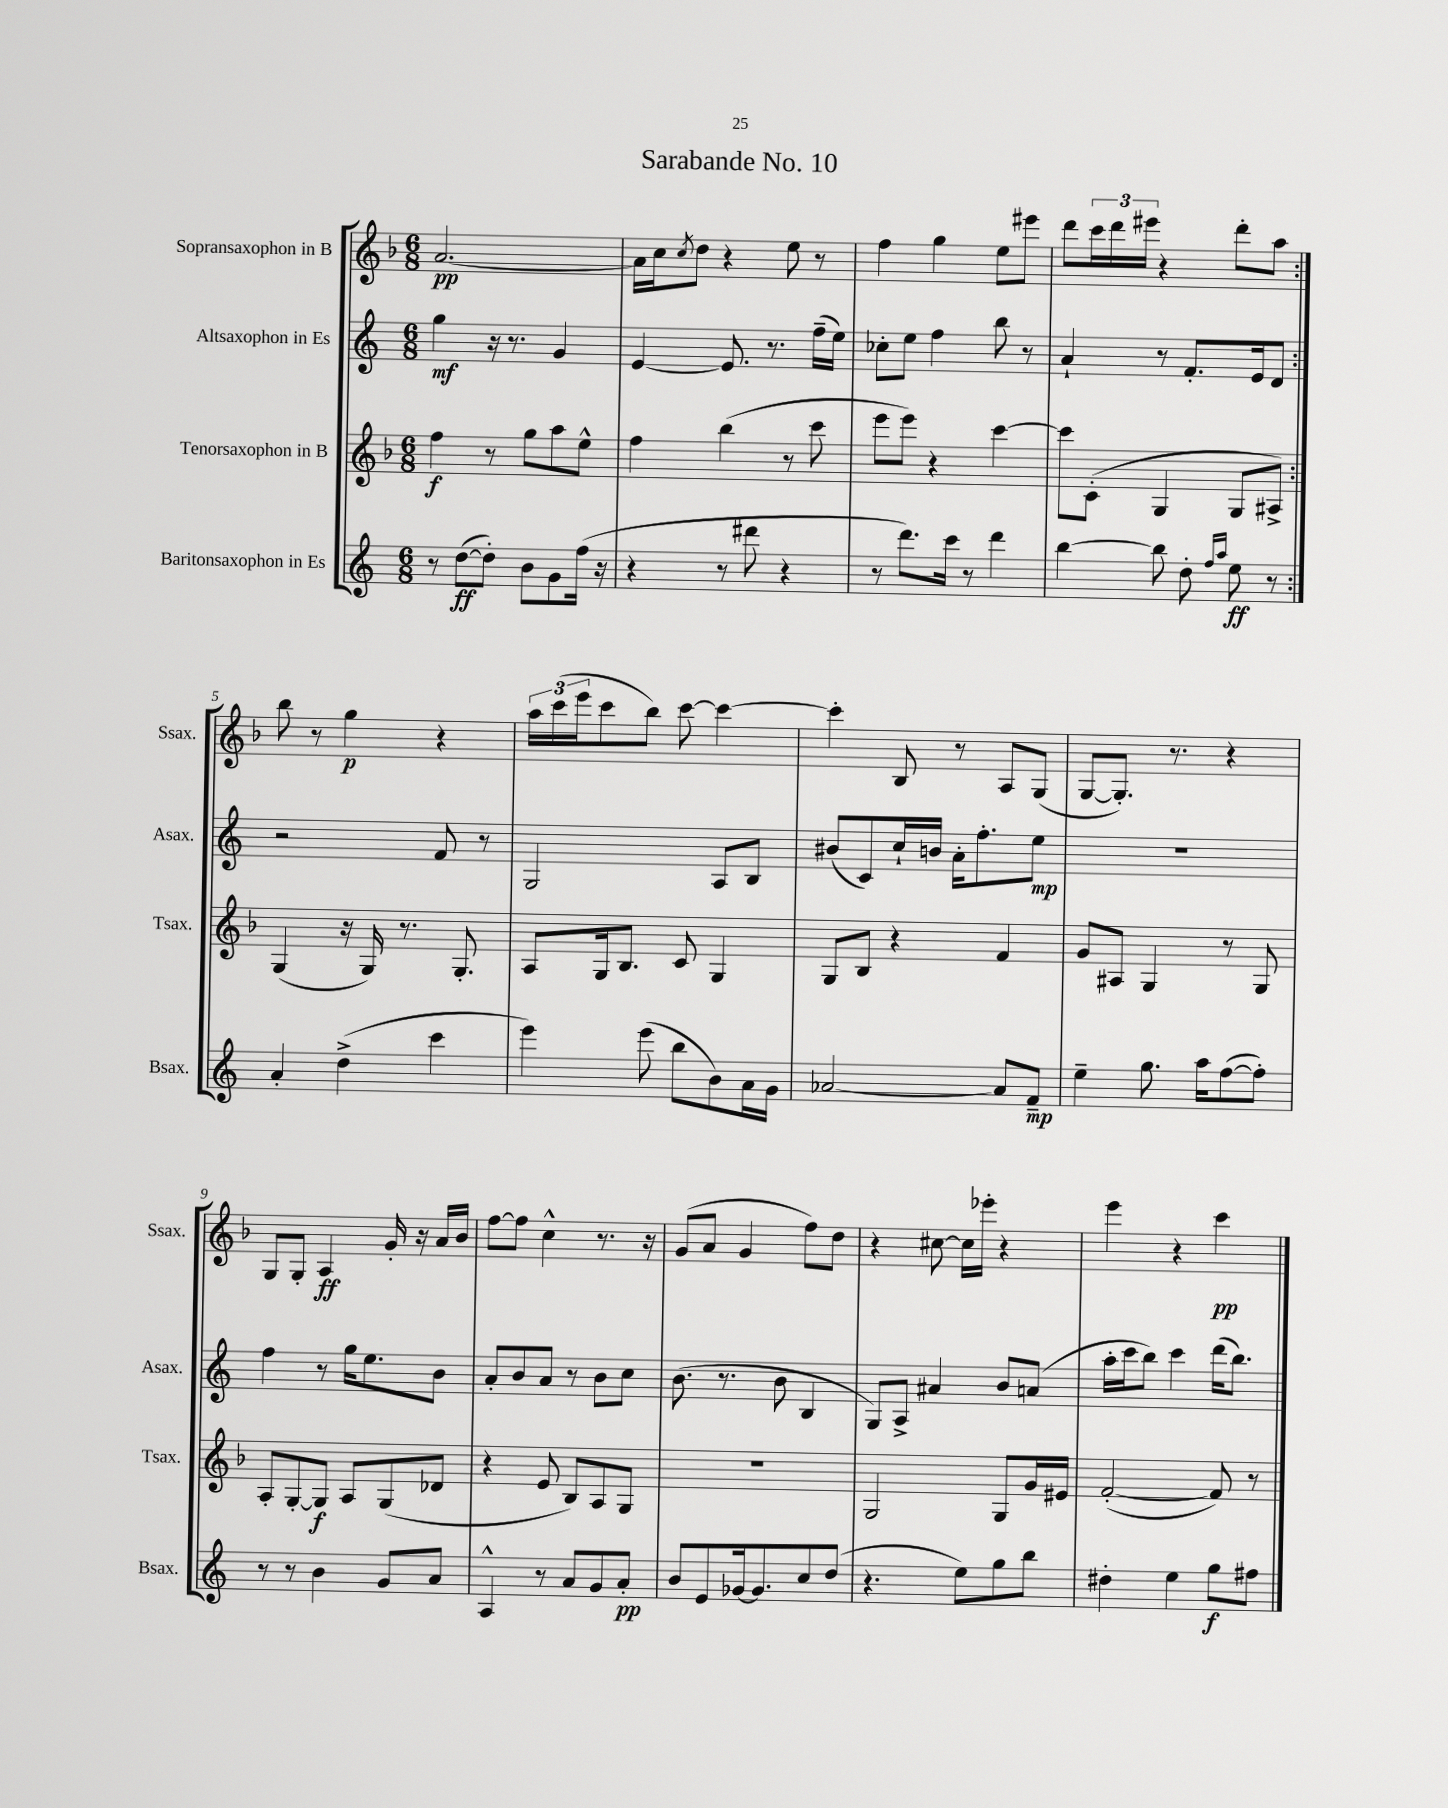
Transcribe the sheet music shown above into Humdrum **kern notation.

**kern	**dynam	**kern	**dynam	**kern	**dynam	**kern	**dynam
*part4	*part4	*part3	*part3	*part2	*part2	*part1	*part1
*staff4	*staff4	*staff3	*staff3	*staff2	*staff2	*staff1	*staff1
*I"Baritonsaxophon in Es	*	*I"Tenorsaxophon in B	*	*I"Altsaxophon in Es	*	*I"Sopransaxophon in B	*
*I'Bsax.	*	*I'Tsax.	*	*I'Asax.	*	*I'Ssax.	*
*clefG2	*	*clefG2	*	*clefG2	*	*clefG2	*
*k[]	*	*k[b-]	*	*k[]	*	*k[b-]	*
*M6/8	*	*M6/8	*	*M6/8	*	*M6/8	*
=1	=1	=1	=1	=1	=1	=1	=1
8r	.	4ff\	f	4gg\	mf	[2.a/	pp
([8dd\L	ff	.	.	.	.	.	.
8dd'\J])	.	8r	.	16r	.	.	.
.	.	.	.	8.r	.	.	.
8b\L	.	8gg\L	.	.	.	.	.
8g\	.	8aa\	.	4g/	.	.	.
(16ff\Jk	.	8ee^^\J	.	.	.	.	.
16r	.	.	.	.	.	.	.
=2	=2	=2	=2	=2	=2	=2	=2
4r	.	4ff\	.	[4e/	.	16a\LL]	.
.	.	.	.	.	.	16cc\J	.
.	.	.	.	.	.	8qcc/	.
.	.	.	.	.	.	8dd\J	.
8r	.	(4bb-\	.	8.e/]	.	4r	.
8ddd#X\	.	.	.	.	.	.	.
.	.	.	.	8.r	.	.	.
4r	.	8r	.	.	.	8ee\	.
.	.	8ccc\	.	(16ff~\LL	.	8r	.
.	.	.	.	16ee\JJ)	.	.	.
=3	=3	=3	=3	=3	=3	=3	=3
8r	.	8eee\L	.	8cc-X'\L	.	4ff\	.
8.ddd\L)	.	8eee\J)	.	8ee\J	.	.	.
.	.	4r	.	4ff\	.	4gg\	.
16ccc\Jk	.	.	.	.	.	.	.
8r	.	.	.	.	.	.	.
4ddd\	.	[4ccc\	.	8bb\	.	8ee\L	.
.	.	.	.	8r	.	8eee#X\J	.
=4	=4	=4	=4	=4	=4	=4	=4
[4bb\	.	8ccc\L]	.	4a`/	.	8ddd\L	.
.	.	(8c'\J	.	.	.	24ccc\L	.
.	.	.	.	.	.	24ddd\	.
.	.	.	.	.	.	24eee#X\JJ	.
8bb\]	.	4G/	.	8r	.	4r	.
8dd'\	.	.	.	8.f'/L	.	.	.
16qqff/LL	.	.	.	.	.	.	.
16qqaa/JJ	.	.	.	.	.	.	.
8ee\	ff	8G/L	.	.	.	8ddd'\L	.
.	.	.	.	16e/k	.	.	.
8r	.	8A#X^/J)	.	8d/J	.	8aa\J	.
!!LO:LB:g=z
=5:|!	=5:|!	=5:|!	=5:|!	=5:|!	=5:|!	=5:|!	=5:|!
4a'/	.	(4G/	.	2r	.	8bb-\	.
.	.	.	.	.	.	8r	.
(4dd^\	.	16r	.	.	.	4gg\	p
.	.	16G/)	.	.	.	.	.
.	.	8.r	.	.	.	.	.
4ccc\	.	.	.	8f/	.	4r	.
.	.	8.G'/	.	.	.	.	.
.	.	.	.	8r	.	.	.
=6	=6	=6	=6	=6	=6	=6	=6
4eee\)	.	8A/L	.	2G/	.	24aa\LL	.
.	.	.	.	.	.	(24ccc\	.
.	.	.	.	.	.	24eee\J	.
.	.	16G/k	.	.	.	8ccc\	.
.	.	8.B-/J	.	.	.	.	.
(8eee\	.	.	.	.	.	8bb-\J)	.
8bb\L	.	8c/	.	.	.	[8ccc\	.
8b\)	.	4G/	.	8A/L	.	4ccc\_	.
16a\L	.	.	.	8B/J	.	.	.
16g\JJ	.	.	.	.	.	.	.
=7	=7	=7	=7	=7	=7	=7	=7
[2a-X/	.	8G/L	.	(8b#X/L	.	4ccc'\]	.
.	.	8B-/J	.	8c/)	.	.	.
.	.	4r	.	16cc`/L	.	8B-/	.
.	.	.	.	16bn/JJ	.	.	.
.	.	.	.	16a'\KL	.	8r	.
.	.	.	.	8.ff'\	.	.	.
8a-/L]	.	4f/	.	.	.	8A/L	.
8f~/J	mp	.	.	8ee\J	mp	(8G/J	.
=8	=8	=8	=8	=8	=8	=8	=8
4ee~\	.	8g/L	.	2.r	.	[8G/L	.
.	.	8A#X/J	.	.	.	8.G'/J])	.
8.gg\	.	4G/	.	.	.	.	.
.	.	.	.	.	.	8.r	.
16aa\KL	.	.	.	.	.	.	.
([8ff\	.	8r	.	.	.	4r	.
8ff'\J])	.	8G/	.	.	.	.	.
!!LO:LB:g=z
=9	=9	=9	=9	=9	=9	=9	=9
8r	.	8A'/L	.	4ff\	.	8G/L	.
8r	.	[8G'/	.	.	.	8G'/J	.
4b\	.	8G/J]	f	8r	.	4A/	ff
.	.	8A/L	.	16gg\KL	.	.	.
.	.	.	.	8.ee\	.	.	.
8g/L	.	(8G/	.	.	.	16g'/	.
.	.	.	.	.	.	16r	.
8a/J	.	8d-X/J	.	8b\J	.	16a/LL	.
.	.	.	.	.	.	16b-/JJ	.
=10	=10	=10	=10	=10	=10	=10	=10
4A^^/	.	4r	.	8a'/L	.	[8ff\L	.
.	.	.	.	8b/	.	8ff\J]	.
8r	.	8e/	.	8a/J	.	4cc^^\	.
8a/L	.	8B-/L)	.	8r	.	.	.
8g/	.	8A/	.	8b\L	.	8.r	.
8a'/J	pp	8G/J	.	8cc\J	.	.	.
.	.	.	.	.	.	16r	.
=11	=11	=11	=11	=11	=11	=11	=11
8b/L	.	2.r	.	(8.b\	.	(8g/L	.
8e/	.	.	.	.	.	8a/J	.
.	.	.	.	8.r	.	.	.
[16g-X/k	.	.	.	.	.	4g/	.
8.g-/]	.	.	.	.	.	.	.
.	.	.	.	8b\	.	.	.
8cc/	.	.	.	4B/	.	8ff\L)	.
(8dd/J	.	.	.	.	.	8dd\J	.
=12	=12	=12	=12	=12	=12	=12	=12
4.r	.	2G/	.	8G/L)	.	4r	.
.	.	.	.	8A^/J	.	.	.
.	.	.	.	4a#X/	.	[8cc#X\	.
8ee\L)	.	.	.	.	.	16cc#\LL]	.
.	.	.	.	.	.	16eee-X'\JJ	.
8gg\	.	8G/L	.	8b/L	.	4r	.
8bb\J	.	16g/L	.	(8an/J	.	.	.
.	.	16e#X/JJ	.	.	.	.	.
=13	=13	=13	=13	=13	=13	=13	=13
4dd#X'\	.	([2f'/	.	16aa'\LL	.	4eee\	.
.	.	.	.	16ccc\J	.	.	.
.	.	.	.	8bb\J)	.	.	.
4ee\	.	.	.	4ccc\	.	4r	.
8gg\L	f	8f/])	.	(16ddd\KL	.	4ccc\	pp
.	.	.	.	8.bb\J)	.	.	.
8ff#X\J	.	8r	.	.	.	.	.
==	==	==	==	==	==	==	==
*-	*-	*-	*-	*-	*-	*-	*-
